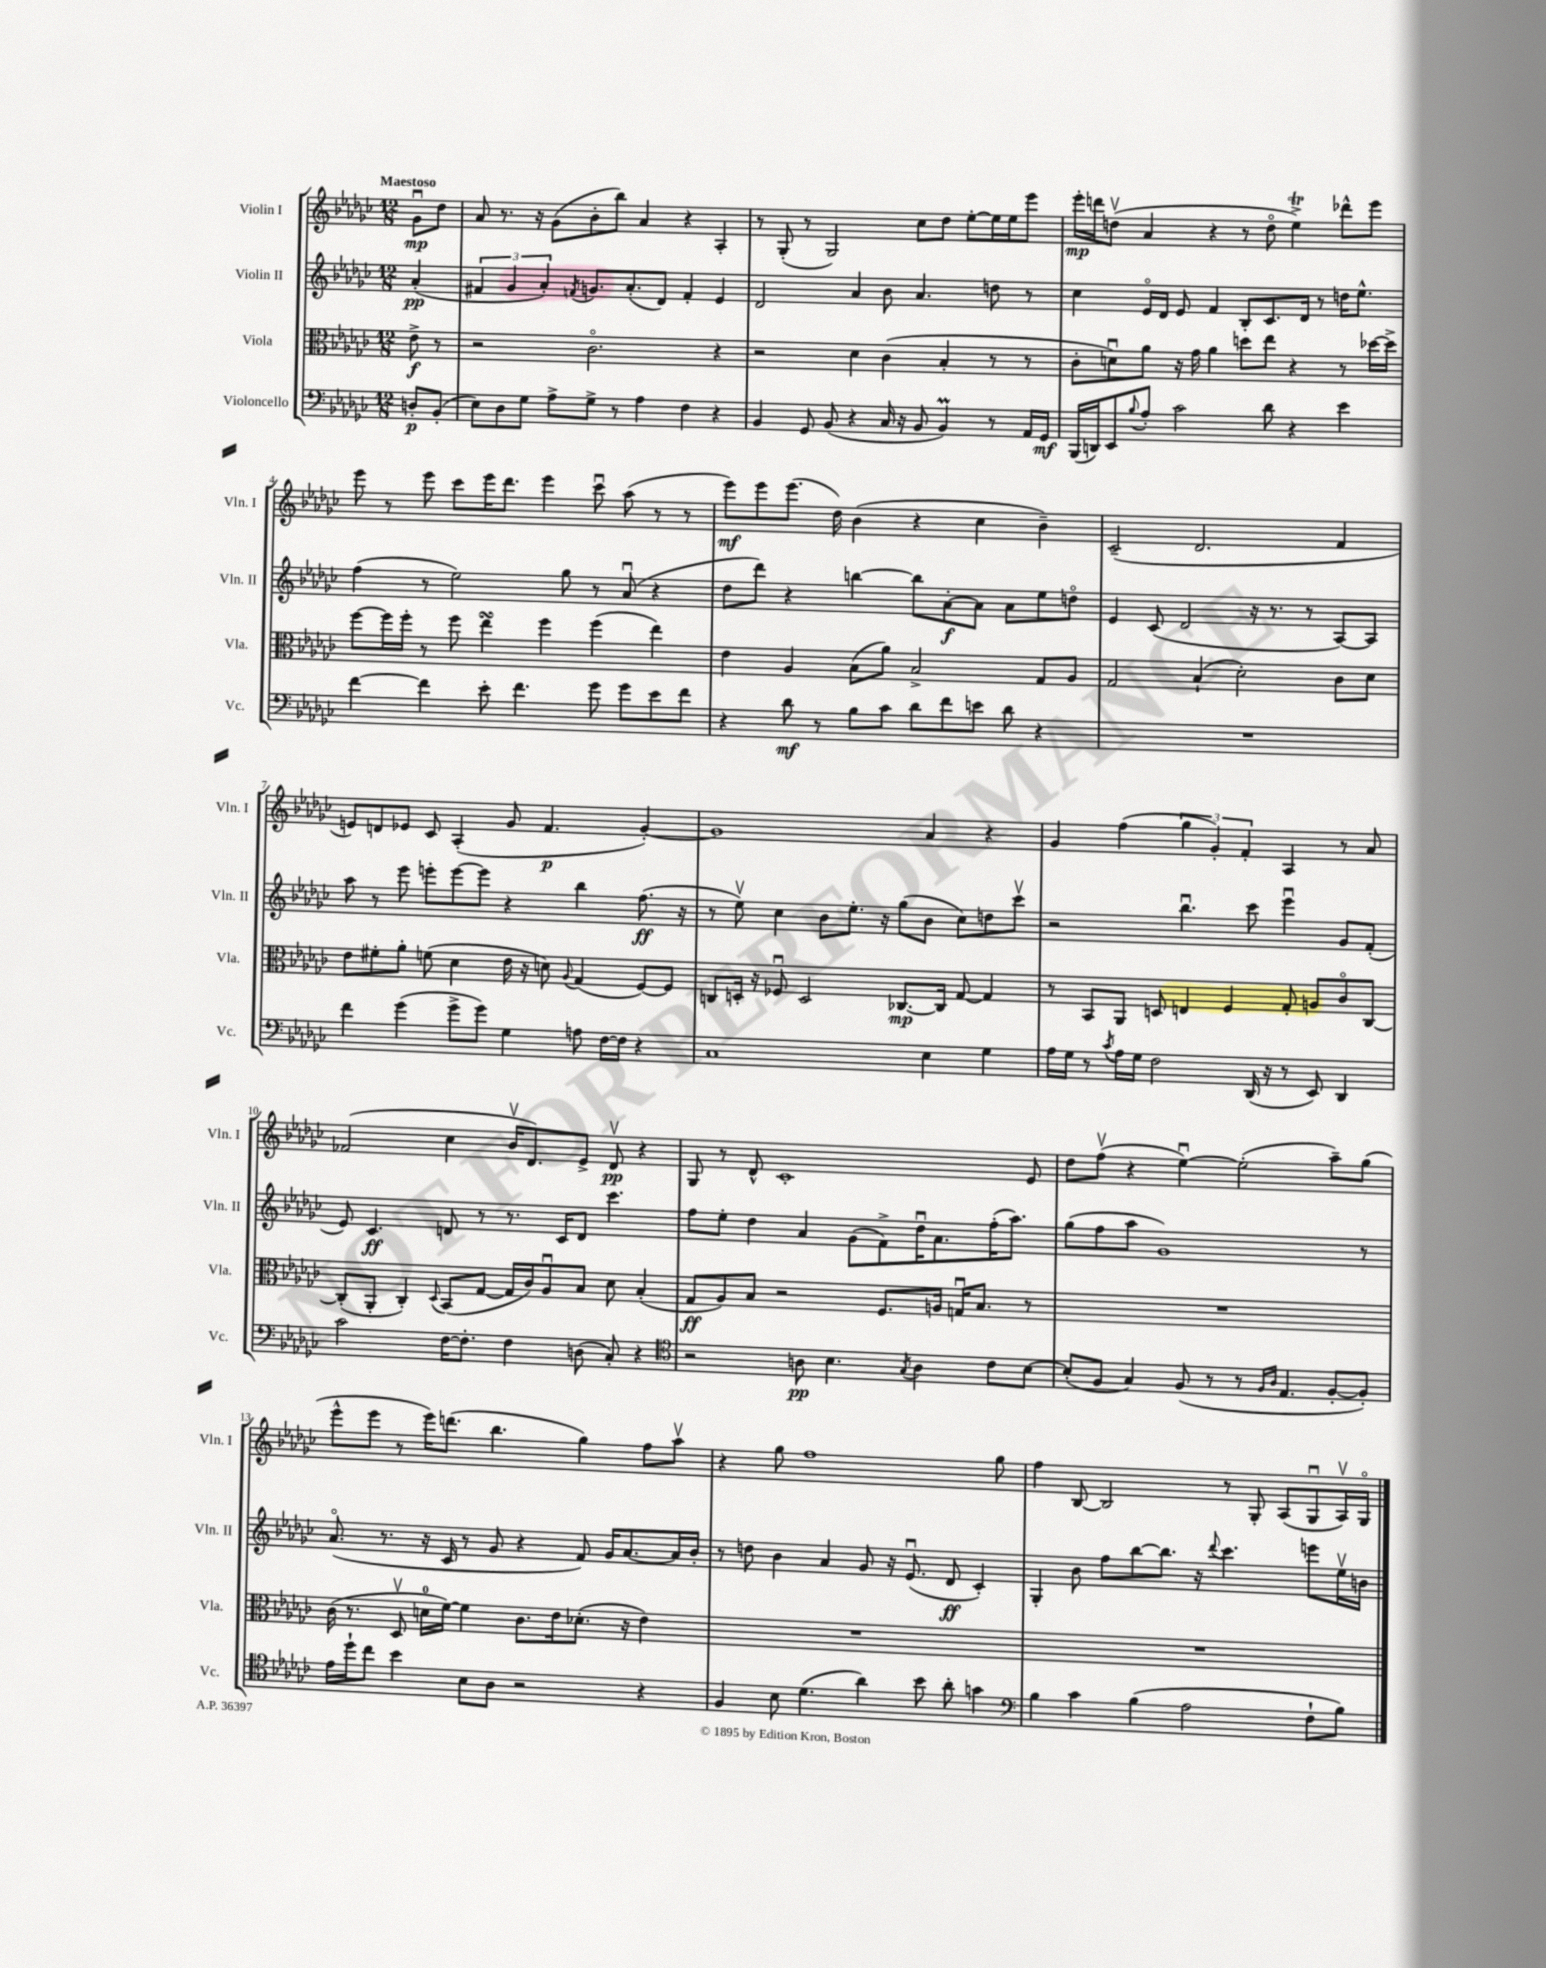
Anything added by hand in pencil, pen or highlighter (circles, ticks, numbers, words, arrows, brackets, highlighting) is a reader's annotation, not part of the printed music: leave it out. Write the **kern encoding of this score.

**kern	**kern	**kern	**kern
*staff4	*staff3	*staff2	*staff1
*clefF4	*clefC3	*clefG2	*clefG2
*k[b-e-a-d-g-c-]	*k[b-e-a-d-g-c-]	*k[b-e-a-d-g-c-]	*k[b-e-a-d-g-c-]
*M12/8	*M12/8	*M12/8	*M12/8
8D'/L	8e-^\	(4a-'/	8g-u\L
(8BB-'/J	8r	.	8dd-\J
=	=	=	=
8E-\L)	2r	6f#/	8a-/
8D-\	.	.	8.r
.	.	6g-/	.
8G-\J	.	.	.
.	.	.	16r
.	.	6a-'/)	.
8A-^\L	.	.	(8g-\L
.	.	8qf/	.
8G-^\J	2.c-o\	8.g/L	8b-'\
8r	.	.	8bb-\J)
.	.	(8.a-'/	.
4A-\	.	.	4a-/
.	.	8d-/J)	.
4F\	.	4f'/	4r
4r	4r	4e-/	4A-'/
=	=	=	=
4BB-/	2r	2d-/	8r
.	.	.	(8G-'/
8GG-/	.	.	8r
(8BB-/	.	.	2G-/)
4r	4d-\	4a-/	.
16C-/	(4c-\	8b-\	.
16r	.	.	.
8BB-/	.	4.a-/	8cc-\L
4BB-/)	4B-'/	.	8dd-\J
.	.	.	[8ee-'\L
8r	8r	8dd\	16ee-\]L
.	.	.	16ee-\J
16AA-/LL	8r	8r	8eee-\J
16GG-/JJ	.	.	.
=	=	=	=
(16BBB-/LL	8c-'\L	4cc-\	16eee-'\LL
16DD/J)	.	.	16ddd\J
8EE-/	8du\)	.	(8ddv\J
8qqB-/	.	.	.
8A-'/J	8a-\J	16e-o/LL	4a-/
.	.	16d-/JJ	.
2c-\	16r	8e-/	.
.	16g-\	.	.
.	4a-\	4f/	4r
.	8dd\L	8B-'/L	8r
8d-\	8ee-\J	8.c-/	8ddo\
4r	4r	.	4ee-^\)
.	.	16d-/Jk	.
.	.	8r	.
4e-\	8r	16dd\LK	8ddd-^^\L
.	.	8.ee-^^\J	.
.	[16dd-\LL	.	8eee-\J
.	16dd-^\]JJ	.	.
=	=	=	=
[4f\	[8ff\L	(4ff\	8eee-\
.	16ff\]L	.	8r
.	16ff'\JJ	.	.
4f\]	8r	8r	8eee-\
.	8ff\	2ee-\)	8ccc-\L
8e-'\	4ee-\	.	16eee-\K
.	.	.	8.ddd-\J
4.f\	.	.	.
.	4ff\	.	4eee-\
.	.	8gg-\	.
8g-\	(4ff\	8r	8ccc-u\
8g-\L	.	(8a-u/	(8aa-\
8e-\	4ee-\)	4r	8r
8f\J	.	.	8r
=	=	=	=
4r	4e-\	8dd-\L	8eee-\L)
.	.	8ddd-\J)	8eee-\
8d-\	4A-/	4r	(8.eee-\J
8r	.	.	.
.	.	.	16dd-\)
8B-\L	(8B-\L	[4bb\	(4b-\
8c-\J	8a-\J)	.	.
8d-\L	2B-^/	8bb\]L	4r
8f\	.	[8a-'\	.
8e\J	.	8a-\]J	4cc-\
8d-\	.	8a-\L	.
4r	8G-/L	8ee-\	4b-~\)
.	8A-/J	8ddo\J	.
=	=	=	=
1.r	2G-/	4e-/	(2c-~/
.	.	(8c-/	.
.	.	2d-/	.
.	(4B-`/	.	2.d-/
.	2d-'\)	.	.
.	.	16r	.
.	.	8.r	.
.	.	8r	.
.	8c-\L	[8A-/L)	4f/
.	8d-\J	8A-/]J	.
=	=	=	=
4f\	8e-\L	8aa-\	8e/L)
.	8f#'\	8r	8d/
(4g-\	8a-'\J	8eee-\	8e-/J
.	(8f\	8eee'\L	8c-/
8g-^\L	4d-\	[8eee\	(4A-'/
8g-\J)	.	8eee\]J	.
4G-\	16e-\	4r	8g-/
.	16r	.	.
.	8d\)	.	4.f/
.	8qqA-/	.	.
8A\	(4G-/	4bb-\	.
[16F\LL	.	.	.
16F\]JJ	.	.	.
4r	[8F/L)	(8.ff\	[4g-'/)
.	8F/]J	.	.
.	.	16r	.
=	=	=	=
1C-	8C/L	8r	1g-]
.	16D'/Jk	8ee-v\)	.
.	16r	.	.
.	8F-u/	4cc-\	.
.	2D/	.	.
.	.	8b-\L	.
.	.	8.ee-'\J	.
.	.	16r	.
.	[8.C-/L	(8gg-\L	.
4E-\	.	8b-\J	4a-/
.	16C-/]Jk	.	.
.	[8G-/	8cc-\L)	.
4G-\	4G-/]	8dd\	4r
.	.	8ccc-v\J	.
=	=	=	=
16A-\LL	8r	2r	4g-/
16G-\JJ	.	.	.
8r	8BB-/L	.	.
8qc-/	.	.	.
16A-\LL	8AA-/J	.	(4ff\
16G-\JJ	.	.	.
2F\	8D/	.	.
.	4E/	4.bb-u\	6gg-\
.	.	.	6g-'/)
.	4F/	.	.
.	.	.	6f'/
(16DD-/	.	8ccc-\	.
16r	.	.	.
8r	8G-'/	4eee-u\	4A-/
8EE-/)	8A/L	.	.
4DD-/	8c-o/	8g-/L	8r
.	[8C-/J	(8f'/J	8a-/
=	=	=	=
2c-\	(8C-'/]L	8e-/)	(2f-/
.	8AA-'/J	4.c-/	.
.	4C-'/)	.	.
.	8qqD-/	.	.
[16F\LK	(8BB-/L	8d/	4cc-\
8.F'\]J	.	.	.
.	[8G-/J	8r	.
4F\	16G-/]LL	8.r	16b-v/LK
.	16c-/J)	.	8.d-/)
.	8A-u/	.	.
.	.	16c-/LK	.
(8D\	8B-/J	8d/J	8e-^/J
8C-'/)	8d-\	4.ccc-\	8d-v/
4r	(4B-'/	.	4r
=	=	=	=
*clefC4	*	*	*
2r	8G-/L	8ff\L	8G-/
.	8A-/)	8ee-'\J	8r
.	8B-/J	4dd-\	8d-^^/
.	2r	.	1c-'
8A\	.	4a-/	.
4.B-\	.	.	.
.	.	(8g-\L	.
.	8.F/L	8f^\)	.
8qG-/	.	.	.
4A\	.	16dd-u\K	.
.	16A/Jk	8.a-\	.
.	16Gu/LK	.	.
.	8.B-/J	.	.
8c-\L	.	(16ff'\K	.
.	.	8.aa-\J)	.
[8B-\J	8r	.	8e-/
=	=	=	=
(8B-'/]L	1.r	(8gg-\L	8dd-\L
8F/J	.	8ff\	(8ffv\J
4G-/)	.	8aa-\J	4r
.	.	1g-)	.
(8F/	.	.	[4ee-u\)
8r	.	.	.
8r	.	.	(2ee-'\]
16qqF/LL	.	.	.
16qqA-/JJ	.	.	.
4.E-/	.	.	.
[8F'/L	.	.	8aa-~\L)
8F'/]J)	.	8r	(8gg-\J
=	=	=	=
16e-\LL	(16c-\	(8.a-o/	8eee-^^\L
16dd-`\J	8.r	.	.
8cc-\J	.	.	8eee-\J
.	.	8.r	.
4b-\	8D-v/	.	8r
.	16d\LL	16r	16eee-\LK)
.	[16f\JJ)	16c-/	(8.ddd\J
8B-\L	4f\]	8r	.
8A-\J	.	8g-/	4.bb-\
2r	8.c-\L	4r	.
.	16e-\k	.	.
.	(8.d-'\J	8f/)	4gg-\)
.	.	16g-/LK	.
.	16r	[8.a-/	.
4r	4e-\)	.	8ff\L
.	.	16a-/]L	8aa-v\J
.	.	16b-'/JJ	.
=	=	=	=
4F/	1.r	8r	4r
.	.	8dd\	.
8B-\	.	4b-\	8gg-\
(4.d-\	.	.	1ff
.	.	4a-/	.
4a-\)	.	8g-/	.
.	.	16r	.
.	.	(8.e-u/	.
8b-\	.	.	.
8a-'\	.	8d-/	.
4g\	.	4c-'/)	.
.	.	.	8gg-\
=	=	=	=
*clefF4	*	*	*
4B-\	1.r	4G-'/	4ff\
4c-\	.	8b-\	[8B-/
.	.	8ff\L	2B-/]
(4B-\	.	[8bb-\	.
.	.	8.bb-\]J	.
2A-\	.	.	.
.	.	16r	.
.	.	8qqddd-/	.
.	.	4.ccc-\	8r
.	.	.	8G-'/
.	.	.	(8A-/L
8F`\L	.	8eee\L	8G-u/
8B-\J)	.	16ee-v\L	16A-v/L)
.	.	16b\JJ	16G-o/JJ
==	==	==	==
*-	*-	*-	*-
